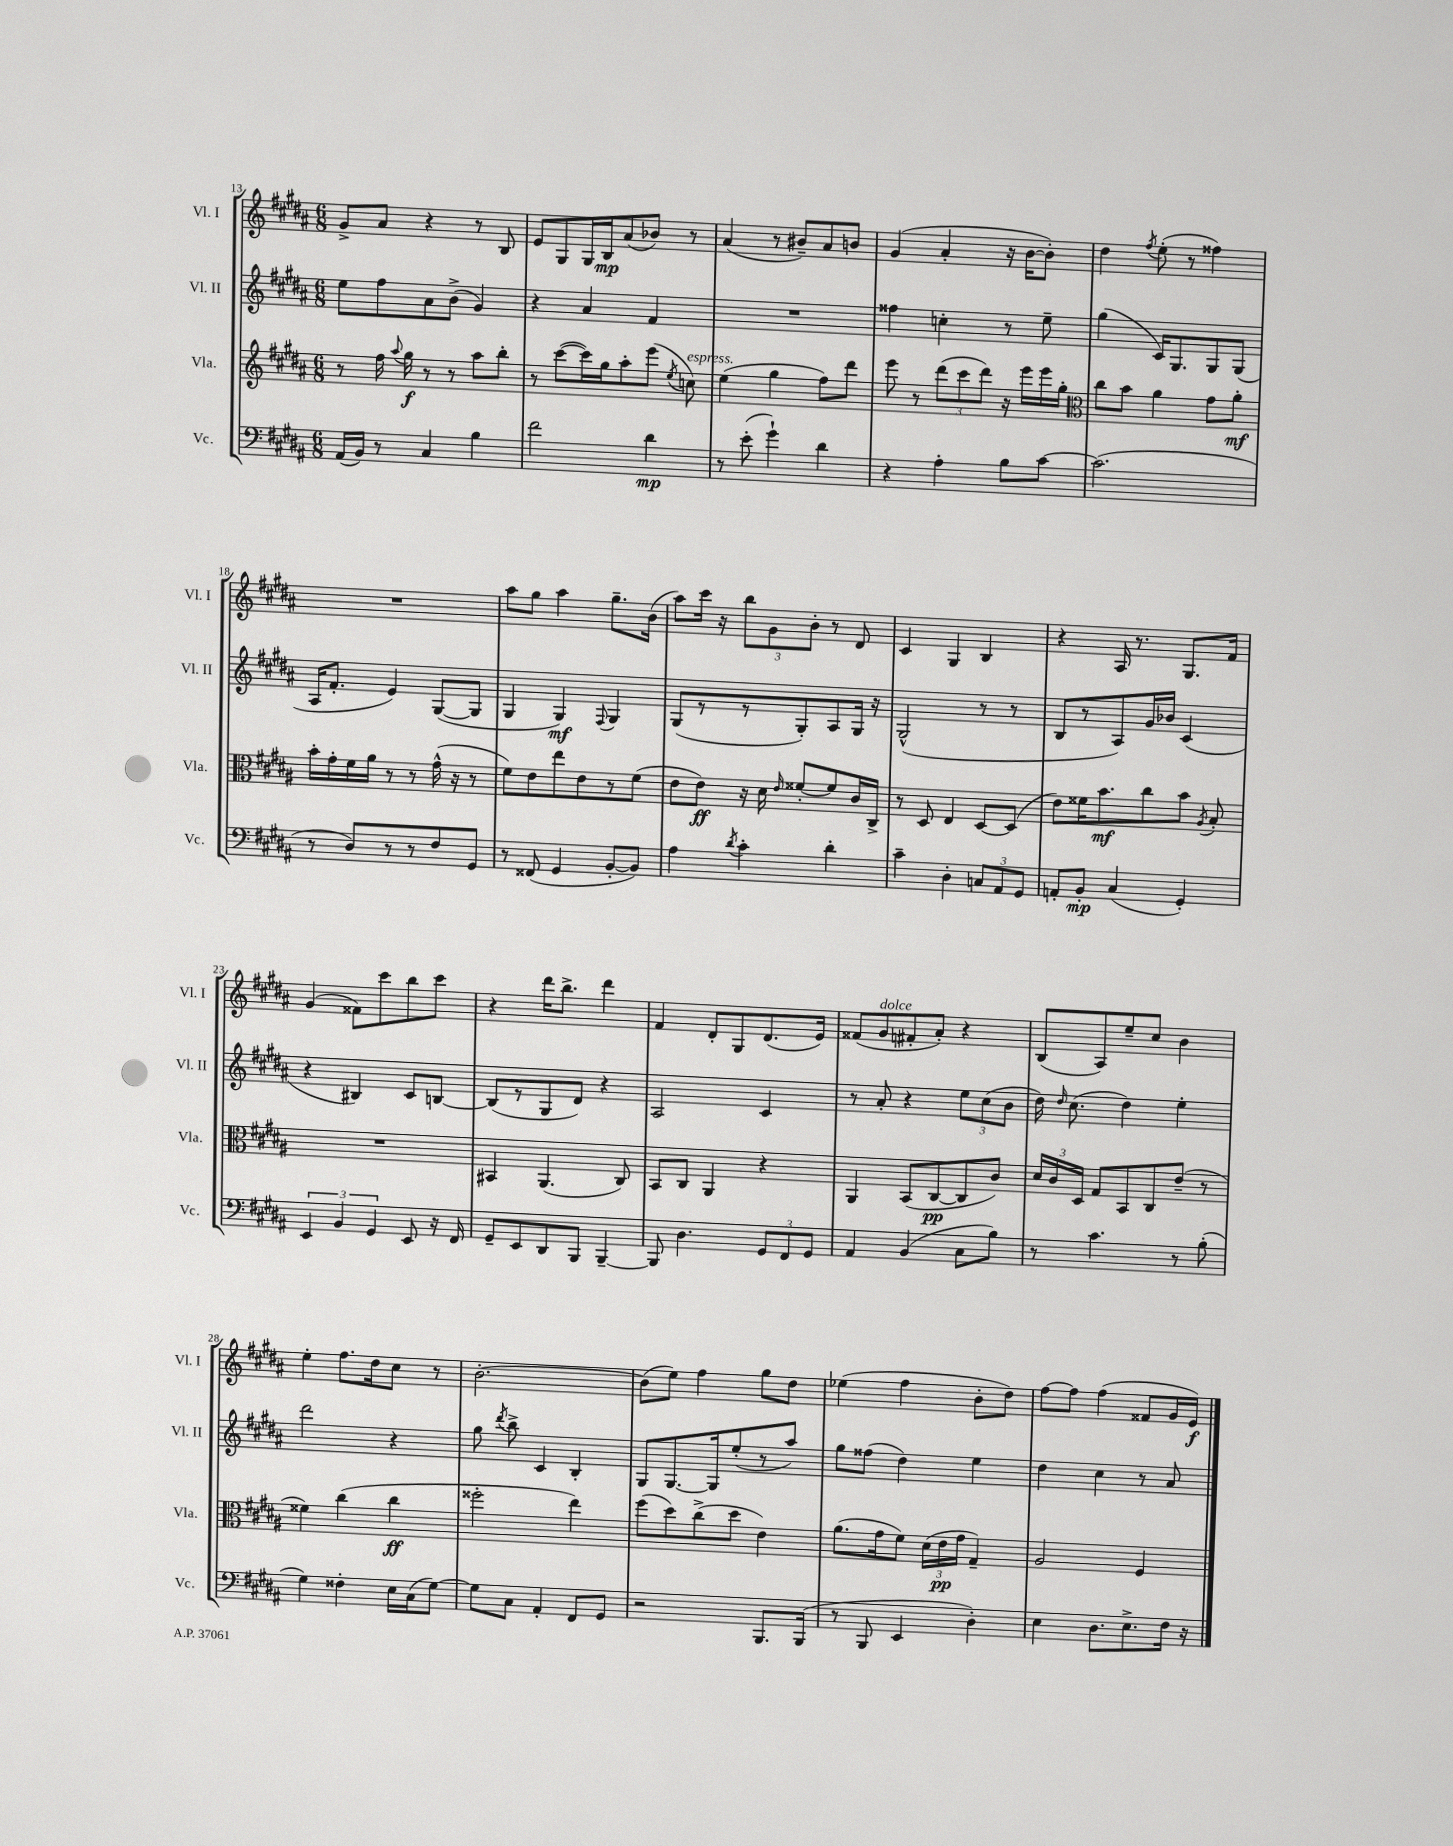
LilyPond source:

<<
\new StaffGroup <<
\new Staff = "s0" \with { instrumentName = "Vl. I" shortInstrumentName = "Vl. I" } {
    \clef treble \key b \major \numericTimeSignature \time 6/8
    \autoBeamOff gis'8[-> ais'8] r4 r8 b8 |
    e'8[ gis8 gis16 b16\mp ais'8( bes'8]) r8 |
    ais'4( r8 bis'8[--) ais'8 b'8] |
    gis'4( ais'4-. r16 b'16[~ b'8]-.) |
    dis''4 \acciaccatura { fis''8 } e''8-.( r8 fisis''4) |
    R2. |
    ais''8[ gis''8] ais''4 gis''8.[-- b'16]( |
    ais''8[) cis'''16] r16 \tuplet 3/2 { b''8[ gis'8 b'8]-. } r8 dis'8 |
    cis'4 gis4 b4 |
    r4 ais16 r8. gis8.[ fis'16] |
    gis'4( fisis'8[) cis'''8 b''8 cis'''8] |
    r4 dis'''16[ b''8.]-> dis'''4 |
    fis'4 dis'8[-. gis8 dis'8.( e'16]) |
    fisis'8[( gis'8^\markup { \italic "dolce" } fis'8-. ais'8]-.) r4 |
    b8[( ais8) e''8-- cis''8] b'4 |
    e''4-. fis''8.[ dis''16 cis''8] r8 |
    b'2.~-. |
    b'8[( e''8]) fis''4 gis''8[ dis''8] |
    ees''4( fis''4 b'8[-. dis''8]) |
    fis''8[~ fis''8] fis''4( fisis'8[ gis'16 e'16]\f) \bar "|." |
}
\new Staff = "s1" \with { instrumentName = "Vl. II" shortInstrumentName = "Vl. II" } {
    \clef treble \key b \major \numericTimeSignature \time 6/8
    \autoBeamOff e''8[ fis''8 ais'8 b'8]->( gis'4) |
    r4 ais'4 fis'4 |
    R2. |
    fisis''4 c''4-. r8 e''8-- |
    gis''4( cis'16[) gis8. gis8 gis8]( |
    ais16[ fis'8.]-. e'4) gis8[~( gis8] |
    gis4 gis4\mf) \appoggiatura { fis8 } gis4 |
    gis8[( r8 r8 gis8-.) ais8 gis16] r16 |
    gis2-^( r8 r8 |
    b8[ r8 ais8) gis'16 bes'16] cis'4( |
    r4 bis4) cis'8[ b8]~ |
    b8[( r8 gis8 dis'8]) r4 |
    ais2 cis'4 |
    r8 ais'8-. r4 \tuplet 3/2 { e''8[ cis''8( b'8] } |
    dis''16) \grace { dis''16 } cis''8.( dis''4) e''4-. |
    dis'''2 r4 |
    gis''8 \acciaccatura { dis'''8 } b''8-> cis'4 b4-. |
    gis8[ gis8.~ gis16 e''8-.( r8 ais''8]) |
    gis''8[ fisis''8]( dis''4) e''4 |
    dis''4 cis''4 r8 ais'8 \bar "|." |
}
\new Staff = "s2" \with { instrumentName = "Vla." shortInstrumentName = "Vla." } {
    \clef treble \key b \major \numericTimeSignature \time 6/8
    \autoBeamOff r8 fis''16 \appoggiatura { ais''8 } gis''16\f r8 r8 ais''8[ b''8]-. |
    r8 cis'''8[~( cis'''16) gis''16 ais''8-. e'''8]( \acciaccatura { e''8 } c''8^\markup { \italic "espress." }) |
    e''4( gis''4 fis''8[) dis'''8] |
    e'''8 r8 \tuplet 3/2 { dis'''8[( cis'''8 dis'''8]) } r16 e'''16[ e'''16 gis''16]-. |
    \clef alto cis''8[ b'8] ais'4 gis'8[ ais'8]-.\mf |
    b'16[-. gis'16-. fis'16 ais'16] r8 r8 gis'16-^( r16 r8 |
    fis'8[) e'8 e''8 e'8 r8 fis'8]( |
    e'8[ e'8]\ff) r16 dis'16 \grace { e'16 } fisis'8[~-. fisis'8 cis'16 cis16]-> |
    r8 dis8 e4 dis8[~ dis8]( |
    e'8[) fisis'16 b'8.\mf cis''8 b'8] \acciaccatura { ais8 } b8-. |
    R2. |
    bis,4 ais,4.( cis8) |
    b,8[ cis8] ais,4 r4 |
    ais,4 b,8[( cis8~\pp cis8 cis'8]) |
    \tuplet 3/2 { dis'16[ cis'16 dis16] } gis8[ b,8 cis8 e'8]--( r8 |
    fisis'4) cis''4( cis''4\ff |
    fisis''2-. e''4) |
    fis''8[( dis''8) cis''8->( dis''8] e'4) |
    ais'8.[( gis'16 fis'8]) \tuplet 3/2 { dis'16[( e'16\pp gis'16] } gis4--) |
    ais2 fis4 \bar "|." |
}
\new Staff = "s3" \with { instrumentName = "Vc." shortInstrumentName = "Vc." } {
    \clef bass \key b \major \numericTimeSignature \time 6/8
    \autoBeamOff ais,16[( b,16]) r8 cis4 b4 |
    fis'2 dis'4\mp |
    r8 e'8-.( gis'4-!) dis'4 |
    r4 ais4-. b8[ cis'8]~ |
    cis'2.( |
    r8 dis8[) r8 r8 fis8 gis,8] |
    r8 fisis,8( gis,4 b,8[~-. b,8]) |
    ais4 \acciaccatura { dis'8 } cis'4-. dis'4-. |
    cis'4-- dis4-. \tuplet 3/2 { c8[ ais,8 gis,8] } |
    a,8[-. b,8]-.\mp cis4( gis,4-.) |
    \tuplet 3/2 { e,4 b,4 gis,4 } e,8 r16 fis,16 |
    gis,8[-- e,8 dis,8 b,,8] b,,4~-- |
    b,,8 dis4. \tuplet 3/2 { gis,8[ fis,8 gis,8] } |
    ais,4 b,4( cis8[ b8]) |
    r8 cis'4. r8 b8-.( |
    gis4) fisis4-. e16[ cis16( gis8]~) |
    gis8[ cis8] ais,4-. fis,8[ gis,8] |
    r2 b,,8.[ b,,16]( |
    r8 b,,8 e,4 dis4-.) |
    e4 dis8.[ e8.-> fis16] r16 \bar "|." |
}
>>
>>
\layout { \context { \Score currentBarNumber = #13 } }
